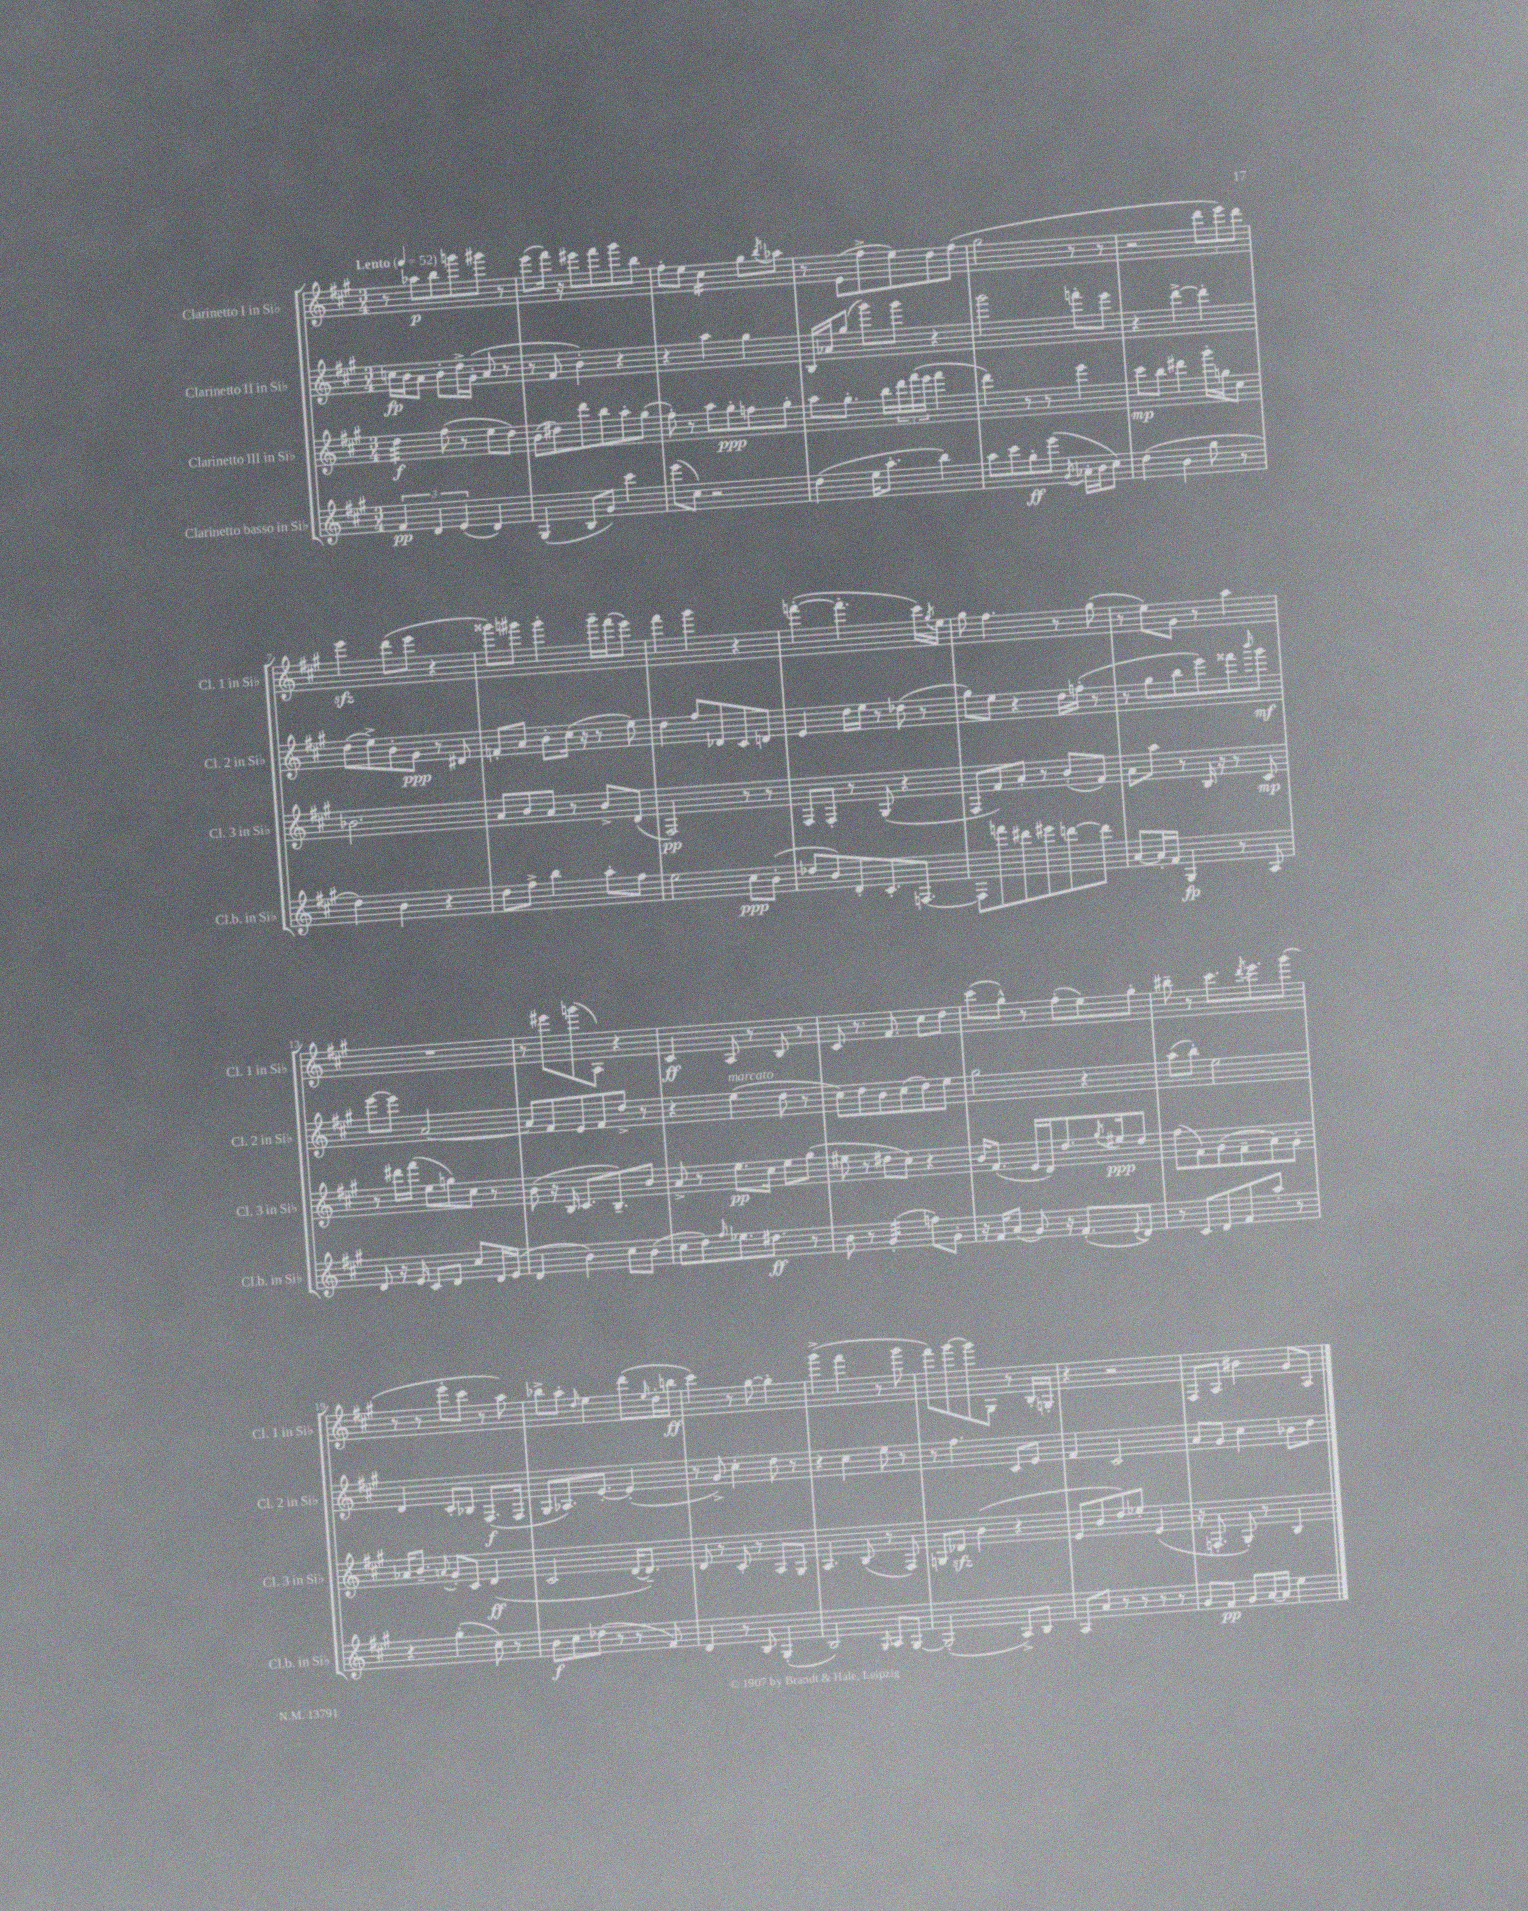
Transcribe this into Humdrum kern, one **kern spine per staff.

**kern	**kern	**kern	**kern
*staff4	*staff3	*staff2	*staff1
*clefG2	*clefG2	*clefG2	*clefG2
*k[f#c#g#]	*k[f#c#g#]	*k[f#c#g#]	*k[f#c#g#]
*M3/4	*M3/4	*M3/4	*M3/4
*MM52	*MM52	*MM52	*MM52
6f#	4dd	16cc	8r
.	.	16b	.
.	.	8a	8aa-
6d	.	.	.
.	(8ff#	8b'	8bb
(6e	.	.	.
.	8r	16dd^	8ggg
.	.	(16g#'	.
4d)	8ee	8a	8ggg#
.	8dd)	8r	8r
=	=	=	=
(4G#	(8b	8r	(8eee
.	8dd#)	8f#	16fff#)
.	.	.	16r
8B	8ddd	4b')	8eee#
8g#)	8bb	.	8fff#
4ccc#	8aa'	4r	8ggg#
.	(8gg#	.	8bb
=	=	=	=
(8eee	8ff#')	4r	8ff#'
8cc#)	8r	.	8ee
2r	8aa	4aa	4cc#
.	8gg#'	.	.
.	8ff	4gg#	8gg#
.	.	.	8qbb
.	8gg#'	.	8aa-
=	=	=	=
(4dd	8aa	16B	8r
.	.	16a-	.
.	8.gg#'	(8gg#	(8e
16ee	.	8ggg#)	8ff#^
8.aa'	16bb	.	.
.	24ddd	8ggg#	8ee)
.	(24fff#	.	.
.	24eee	.	.
4bb)	4fff#	4r	8dd
.	.	.	(8ff#
=	=	=	=
8aa	4ddd)	2ggg#	2gg#
8ccc#	.	.	.
8gg#'	8r	.	.
(8eee	8r	.	.
8qg#	.	.	.
16a-'	4eee	8fff'	8r
16b	.	.	.
8cc#)	.	8eee	8r
=	=	=	=
(4dd	8ccc#	4r	2r
.	8bb	.	.
4b	4ddd#	[4ddd^	.
8gg#	16ggg#'	4ddd']	12ddd
.	16gg	.	.
.	.	.	12eee)
8r	8cc#	.	.
.	.	.	12ddd
=	=	=	=
4dd)	2.b-	(8dd	4eee
.	.	8ee^)	.
4b	.	8b'	(8ddd
.	.	8g#	8eee
4r	.	8r	4r
.	.	8d#	.
=	=	=	=
8dd	8a	8f'	8ggg##)
8ff#^	8b	8a	8ggg#
4bb	8a	8b'	4ggg#'
.	8r	(16cc#	.
.	.	16r	.
8aa'	8b^	8r	16ggg#~
.	.	.	(16fff#
8ff#	(8d	8ee)	8eee)
=	=	=	=
2ee	2F#)	4dd	4fff#
.	.	8ff#	4ggg#
.	.	8d-	.
8cc#	8r	8c#	4r
(8b'	8r	8d	.
=	=	=	=
8dd-	8F#	4e	([4fff'
8b)	8F#'	.	.
8d'	8r	16dd	4.fff']
.	.	16ee	.
8.c#'	(8G#	8r	.
.	4r	(8dd-	.
[8.F	.	.	.
.	.	8r	16ccc#)
.	.	.	8qgg#
.	.	.	16ee
=	=	=	=
8F]	8F#	8gg#)	8gg#
8fff	8f#)	8ee	4.ff#
8ddd#	8a'	4r	.
8eee#	8r	.	.
[8ddd	(8b'	16dd	8r
.	.	(16ff'	.
8ddd]	8f#)	8r	(8gg#
=	=	=	=
[8a	8a	8r	8r
16a']	8aa	8gg#	8ee)
16f#	.	.	.
4G#	8r	8bb	8g#
.	16B	8eee)	8r
.	16r	.	.
8r	8r	8fff##	4aa
.	.	16qqbbb	.
8A	8c#	8ggg#	.
=	=	=	=
8d	8r	[8eee	2.r
16r	16ddd#	8eee]	.
16e	(16fff#	.	.
8c#	8ee	[2a	.
8d	8gg)	.	.
8cc#	8cc#	.	.
16d	8r	.	.
(16e	.	.	.
=	=	=	=
4d	(8b	8a]	8r
.	16r	8f#	8eee#
.	16B	.	.
4b)	8.c#	8e	(8ggg
.	.	8f#	8A)
.	8.B~)	.	.
8cc#	.	8dd^	4r
(8b	8b	8r	.
=	=	=	=
8cc#	8a^	4r	4c#
8dd)	8r	.	.
16qqff#	.	.	.
8.ee-	8.ee	(4ee	8A
.	.	.	8r
8.dd#	16cc#	.	.
.	8ee	8dd	8B
8r	(8gg#	8r	8r
=	=	=	=
8b	8ee#	8cc#)	8c#
8r	8r	8dd	8.r
(4g#'	8dd#	8b	.
.	.	.	8.f#
.	8cc#)	(8cc#	.
8ff)	4r	8dd)	8cc#
8g#'	.	8ee	8dd
=	=	=	=
16r	16b	2gg#	(8ccc#
16f#	(8.f#	.	.
(8a	.	.	8gg#^^)
8g#)	16e	.	8r
.	16d)	.	.
16r	8.dd	.	(8ff#'
(8.f#'	.	.	.
.	.	4r	8ee)
.	8qgg#	.	.
.	16ee#	.	.
8qqe	.	.	.
8d)	8dd	.	8gg#'
=	=	=	=
8r	(8ff#	(8aa	8bb#~
8c#	8f#)	8bb')	8r
8d	(8g#	2ee	8.ccc#
8f#	8f#~	.	.
.	.	.	8qddd
.	.	.	8.eee
8aa'	8a)	.	.
8r	8g#'	.	(8ggg#
=	=	=	=
4r	16a-	4d	8r
.	8.b~	.	.
.	.	.	8r
.	8qqa	.	.
(4gg#'	8g#'	8c#'	8eee'
.	8c#	8B-	8ccc#
8cc#)	(4d	(8.F#	8r
8r	.	.	8aa)
.	.	16F#	.
=	=	=	=
8b	2c#	8G#	8bb-^
8cc#	.	8.A-)	8aa'
.	.	.	16qqdd
(8dd-	.	.	4ee
.	.	[8.e'	.
8r	.	.	.
8r	[16d	(4e']	(8ddd
.	8.d~])	.	.
.	.	.	16qqee
8f#)	.	.	16dd'
.	.	.	16bb
=	=	=	=
4d	8d	8r	4ccc#)
.	8r	8g#^)	.
8r	8c#'	4cc#'	8r
8B	8r	.	[8gg#
(4G#'	8A	8dd	4gg#']
.	8G#	8r	.
=	=	=	=
2B)	4.A	4r	(4ggg#^
.	.	4cc#	4fff#
.	(8B	.	.
16qqG#	.	.	.
8A	8r	8ee	8r
[8G#	8F#)	8r	8ggg#
=	=	=	=
(2G#']	8G	8r	8fff#)
.	8d-	4.ff#	[8ggg#
.	(4b	.	8ggg#]
.	.	.	8G#
8A^)	4r	8c#	8r
8B	.	8e	16B'
.	.	.	16G'
=	=	=	=
8A	8e	4f#	4r
8a	8b	.	.
8r	8dd)	2c#	2r
8r	8ee-'	.	.
8r	(4e	.	.
8r	.	.	.
=	=	=	=
8g#	16r	8a	8F#
.	8.F'	.	.
8f#	.	8g#	8A
8g#	8G#')	4cc#	4b#
[16a	8r	.	.
16a]	.	.	.
4ee	4B	8b-	8g#
.	.	8dd	8A
==	==	==	==
*-	*-	*-	*-
